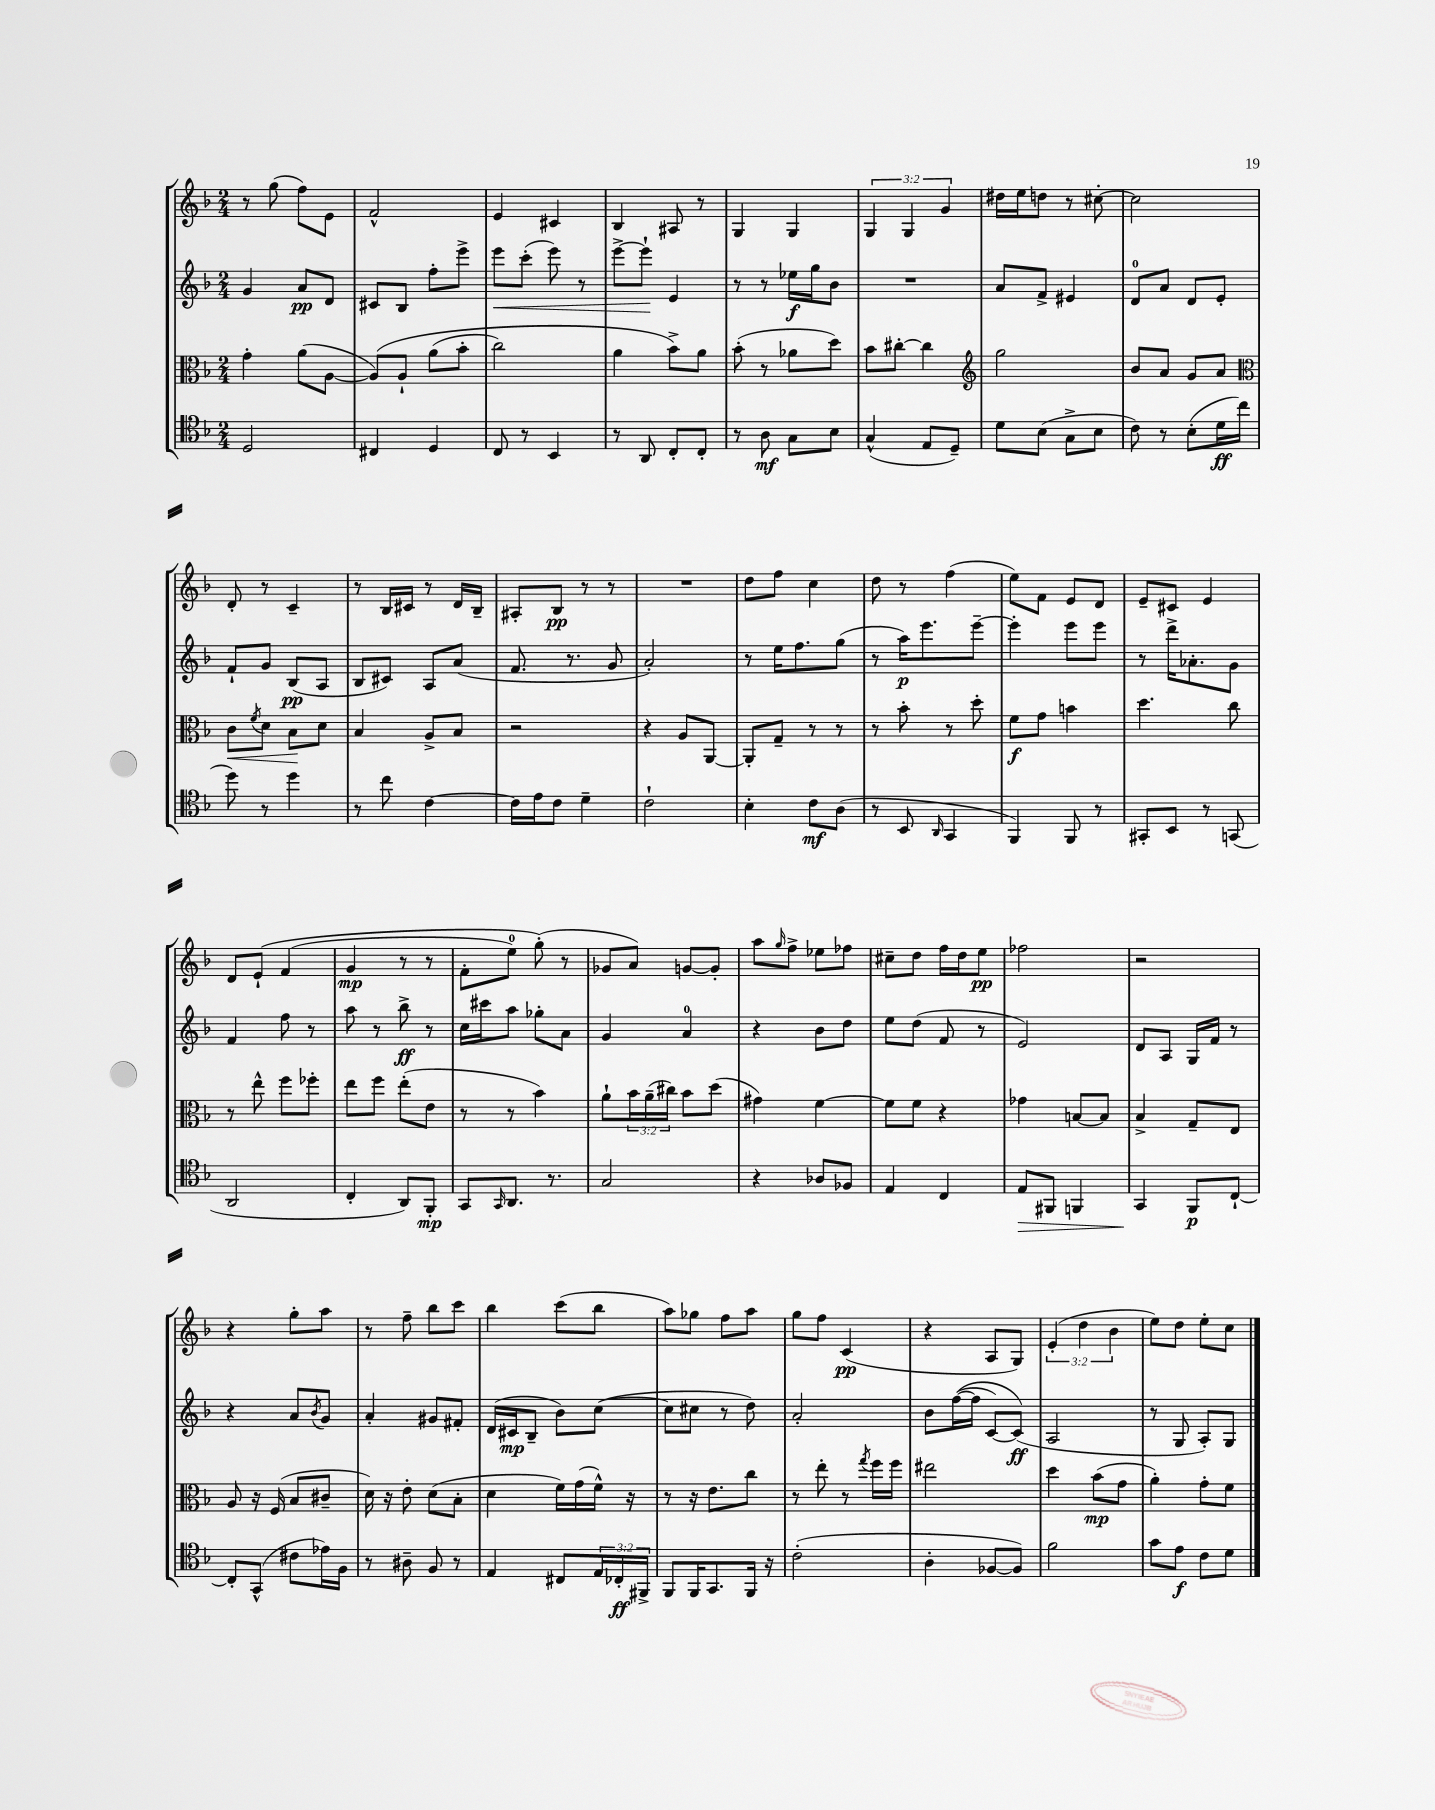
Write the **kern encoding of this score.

**kern	**kern	**kern	**kern
*staff4	*staff3	*staff2	*staff1
*clefC4	*clefC3	*clefG2	*clefG2
*k[b-]	*k[b-]	*k[b-]	*k[b-]
*M2/4	*M2/4	*M2/4	*M2/4
2D/	4g'\	4g/	8r
.	.	.	(8gg\
.	(8a\L	8a/L	8ff\L)
.	[8A\J	8d/J	8e\J
=	=	=	=
4C#/	&(8A/]L)	8c#/L	2f^^/
.	8A`/J	8B-/J	.
4D/	(8a\L	8ff'\L	.
.	8b-'\J	8eee^\J	.
=	=	=	=
8C/	2cc\)	8eee\L	4e/
8r	.	(8ccc'\J	.
4BB-/	.	8eee\)	4c#/
.	.	8r	.
=	=	=	=
8r	4a\	[8eee^\L	4B-/
8AA/	.	8eee`\]J	.
8C'/L	8b-^\L&)	4e/	8A#/
8C'/J	8a\J	.	8r
=	=	=	=
8r	(8b-'\	8r	4G/
8A\	8r	8r	.
8G\L	8a-\L	16ee-\LL	4G/
.	.	16gg\J	.
8B-\J	8dd\J)	8b-\J	.
=	=	=	=
(4G^^/	8b-\L	2r	6G/
.	[8cc#'\J	.	.
.	.	.	6G/
8E/L	4cc#\]	.	.
.	.	.	6g/
8D~/J)	.	.	.
=	=	=	=
*	*clefG2	*	*
8d\L	2gg\	8a/L	16dd#\LL
.	.	.	16ee\J
(8B-\J	.	8f^/J	8dd\J
8G^\L	.	4e#/	8r
8B-\J	.	.	[8cc#'\
=	=	=	=
8c\)	8b-/L	8d/L	2cc#\]
8r	8a/J	8a/J	.
(8B-'\L	8g/L	8d/L	.
16d\L	8a/J	8e'/J	.
16cc\JJ	.	.	.
=	=	=	=
*	*clefC3	*	*
8dd\)	8c\L	8f`/L	8d'/
.	8qf/	.	.
8r	8d\J	8g/J	8r
4dd\	8B-\L	(8B-/L	4c~/
.	8d\J	8A/J	.
=	=	=	=
8r	4B-/	8B-/L	8r
8cc\	.	8c#/J)	16B-/LL
.	.	.	16c#/JJ
[4c\	8A^/L	8A/L	8r
.	8B-/J	(8a/J	16d/LL
.	.	.	16B-~/JJ
=	=	=	=
16c\]LL	2r	8.f/	8A#'/L
16e\J	.	.	.
8c\J	.	.	8B-/J
.	.	8.r	.
4d~\	.	.	8r
.	.	8g/	8r
=	=	=	=
2c`\	4r	2a'/)	2r
.	8A/L	.	.
.	[8AA/J	.	.
=	=	=	=
4B-'\	8AA'/]L	8r	8dd\L
.	8G~/J	16ee\LK	8ff\J
.	.	8.ff\	.
8c\L	8r	.	4cc\
(8A\J	8r	(8gg\J	.
=	=	=	=
8r	8r	8r	8dd\
8BB-/	8b-'\	16aa\LK)	8r
.	.	8.eee\	.
16qqAA/	.	.	.
4GG/	8r	.	(4ff\
.	8dd'\	[8eee~\J	.
=	=	=	=
4FF/)	8f\L	4eee'\]	8ee\L)
.	8g\J	.	8f\J
8FF/	4b\	8eee\L	8e/L
8r	.	8eee\J	8d/J
=	=	=	=
8GG#'/L	4.dd\	8r	8e~/L
8BB-/J	.	16ddd^\LK	8c#/J
.	.	8.a-'\	.
8r	.	.	4e/
(8GG/	8cc\	8g\J	.
=	=	=	=
2AA/	8r	4f/	8d/L
.	8ee^^\	.	&(8e`/J
.	8ff\L	8ff\	(4f/
.	8ff-'\J	8r	.
=	=	=	=
4C'/	8ee\L	8aa\	4g/
.	8ff\J	8r	.
8AA/L)	(8ee'\L	8bb-^\	8r
8FF'/J	8e\J	8r	8r
=	=	=	=
8GG/L	8r	16cc\LL	8f'\L
.	.	16ccc#\J	.
16qqGG/	.	.	.
8.AA/J	8r	8aa\J	8ee\J)
.	4b-\)	8gg-'\L	(8gg'\&)
8.r	.	.	.
.	.	8a\J	8r
=	=	=	=
2G/	8a`\L	4g/	8g-/L
.	24b-\L	.	8a/J)
.	(24a~\	.	.
.	24cc#\JJ)	.	.
.	8b-\L	4a/	[8g/L
.	(8dd\J	.	8g'/]J
=	=	=	=
4r	4g#\)	4r	8aa\L
.	.	.	16qqgg/
.	.	.	8ff^\J
8A-/L	[4f\	8b-\L	8ee-\L
8F-/J	.	8dd\J	8ff-\J
=	=	=	=
4E/	8f\]L	8ee\L	8cc#~\L
.	8f\J	(8dd\J	8dd\J
4C/	4r	8f/	16ff\LL
.	.	.	16dd\J
.	.	8r	8ee\J
=	=	=	=
8E/L	4g-\	2e/)	2ff-\
8FF#/J	.	.	.
4FF/	[8B/L	.	.
.	8B/]J	.	.
=	=	=	=
4GG/	4B-^/	8d/L	2r
.	.	8A/J	.
8FF/L	8G~/L	16G/LL	.
.	.	16f/JJ	.
[8C`/J	8E/J	8r	.
=	=	=	=
8C'/]L	8A/	4r	4r
(8GG^^/J	16r	.	.
.	(16F/	.	.
8c#\L	8B-/L	8a/L	8gg'\L
.	.	8qb-/	.
16e-\L)	8c#~/J	8g/J	8aa\J
16F\JJ	.	.	.
=	=	=	=
8r	16d\)	4a'/	8r
.	16r	.	.
8A#~\	8e'\	.	8ff~\
8F/	(8d\L	8g#/L	8bb-\L
8r	8B-'\J	8f#'/J	8ccc\J
=	=	=	=
4E/	4d\	(16d/LL	4bb-\
.	.	16c#/J	.
.	.	8B-~/J	.
8C#/L	16f\LL)	8b-\L)	(8ccc\L
.	(16g\	.	.
24E/L	16f^^\JJ)	([8cc\J	8bb-\J
24C-'/	.	.	.
.	16r	.	.
24FF#^/JJ	.	.	.
=	=	=	=
8FF/L	8r	8cc\]L	8aa\L)
16FF/K	16r	8cc#\J	8gg-\J
8.GG/	8.e\L	.	.
.	.	8r	8ff\L
16FF/Jk	8cc\J	8dd\)	8aa\J
16r	.	.	.
=	=	=	=
(2c'\	8r	2a'/	8gg\L
.	8ee'\	.	8ff\J
.	8r	.	(4c/
.	8qgg/	.	.
.	16ff\LL	.	.
.	16ff\JJ	.	.
=	=	=	=
4A'\	2ee#\	8b-\L	4r
.	.	&(([16ff\L	.
.	.	16ff\]JJ	.
[8F-/L	.	[8c/L)	8A/L
8F-/]J)	.	(8c/]J&)	8G/J)
=	=	=	=
2f\	4dd\	2A/	(6e'/
.	.	.	6dd\
.	(8b-\L	.	.
.	.	.	6b-\
.	8g\J	.	.
=	=	=	=
8g\L	4a'\)	8r	8ee\L)
8e\J	.	8G/	8dd\J
8c\L	8g'\L	8A'/L)	8ee'\L
8d\J	8f\J	8G/J	8cc\J
==	==	==	==
*-	*-	*-	*-
